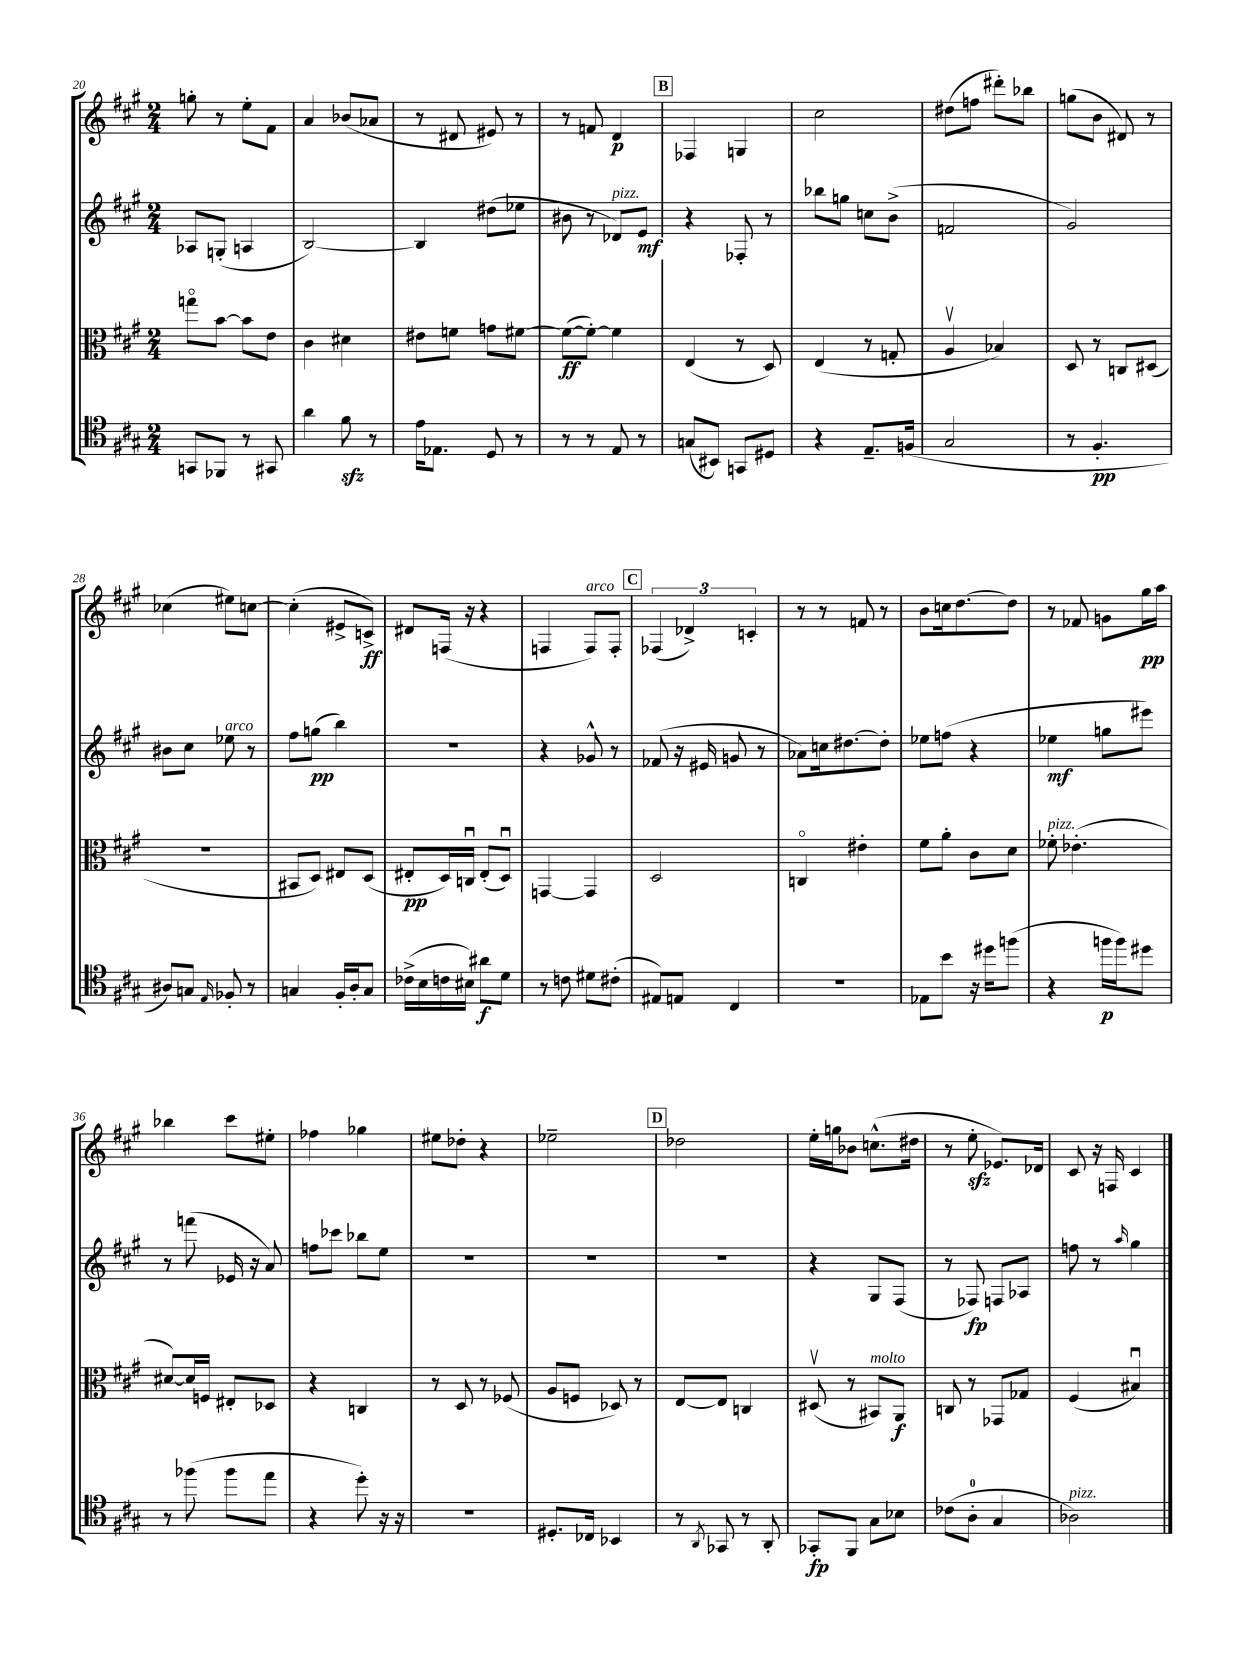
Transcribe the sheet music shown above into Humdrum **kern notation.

**kern	**kern	**kern	**kern
*staff4	*staff3	*staff2	*staff1
*clefC4	*clefC3	*clefG2	*clefG2
*k[f#c#g#]	*k[f#c#g#]	*k[f#c#g#]	*k[f#c#g#]
*M2/4	*M2/4	*M2/4	*M2/4
8GG/L	8ggo\L	8A-/L	8gg'\
8FF-/J	[8b\J	(8G'/J	8r
8r	8b\]L	4A/	8ee'\L
8GG#/	8e\J	.	8f#\J
=	=	=	=
4a\	4c#\	[2B/)	4a/
8f#\	4d#\	.	(8b-/L
8r	.	.	8a-/J
=	=	=	=
16e\LK	8e#\L	4B/]	8r
8.E-\J	.	.	.
.	8f\J	.	8d#/
8D/	8g\L	(8dd#\L	8e#/)
8r	[8f#\J	8ee-\J	8r
=	=	=	=
8r	(8f#\_L	8b#\	8r
8r	8f#'\_J)	8r	8f/
8E/	4f#\]	8d-/L)	4d/
8r	.	8e/J	.
=	=	=	=
(8G/L	(4E/	4r	4F-/
8BB#/J)	.	.	.
8GG/L	8r	8F-'/	4G/
8D#/J	8D/)	8r	.
=	=	=	=
4r	(4E/	8bb-\L	2cc#\
.	.	8gg\J	.
8.E~/L	8r	8cc\L	.
.	8G'/	(8b^\J	.
(16F/Jk	.	.	.
=	=	=	=
2G#/	4Av/	2f/	(8dd#\L
.	.	.	8ff\J
.	4B-/)	.	8ddd#'\L)
.	.	.	8bb-\J
=	=	=	=
8r	8D/	2g#/)	(8gg\L
4.F#'/	8r	.	8b\J
.	8C/L	.	8d#/)
.	(8D#/J	.	8r
=	=	=	=
8A#/L)	2r	8b#\L	(4cc-\
8G/J	.	8cc#\J	.
16qqE/	.	.	.
8F-'/	.	8ee-\	8ee#\L)
8r	.	8r	[8cc\J
=	=	=	=
4G/	8BB#/L	8ff#\L	(4cc'\]
.	8D/J)	(8gg\J	.
16F#'/LL	8E#/L	4bb\)	8e#^/L
16A'/J	.	.	.
8G/J	(8D/J	.	8c^/J)
=	=	=	=
(16c-^\LL	8E#'/L	2r	8d#/L
16B\	.	.	.
16c\	16D/L)	.	(16F/Jk
16B#\JJ)	16Cu/JJ	.	16r
8a#\L	(8E#'/L	.	4r
8d\J	8Du/J)	.	.
=	=	=	=
8r	[4GG/	4r	4F/
8c\	.	.	.
8d#\L	4GG/]	8g-^^/	8F/L)
(8c#'\J	.	8r	8F'/J
=	=	=	=
8E#/L)	2D/	(8f-/	(6F-/
8E/J	.	16r	.
.	.	.	6d-^/)
.	.	16e#/	.
4C#/	.	8g/	.
.	.	.	6c'/
.	.	8r	.
=	=	=	=
2r	4Co/	8a-\L)	8r
.	.	16cc\k	8r
.	.	[8.dd#\	.
.	4e#'\	.	8f/
.	.	8dd#'\]J	8r
=	=	=	=
8E-\L	8f#\L	8ee-\L	8b\L
8b\J	8a'\J	(8ff\J	16cc\k
.	.	.	[8.dd\
16r	8c#\L	4r	.
16dd#\LK	.	.	.
(8ff\J	8d\J	.	8dd\]J
=	=	=	=
4r	8f-'\	4ee-\	8r
.	(4.e-'\	.	8f-/
16ff\LL	.	8gg\L	8g\L
16ff\J)	.	.	.
8dd#\J	.	8eee#\J)	16gg#\L
.	.	.	16aa\JJ
=	=	=	=
8r	[8d#/L)	8r	4bb-\
(8ff-\	16d#/]L	(8fff\	.
.	16F/JJ	.	.
8ff-\L	8E#'/L	16e-/	8ccc#\L
.	.	16r	.
8ee\J	8D-/J	8a/)	8ee#'\J
=	=	=	=
4r	4r	8ff\L	4ff-\
.	.	8ccc-\J	.
8dd'\)	4C/	8bb-\L	4gg-\
16r	.	8ee\J	.
16r	.	.	.
=	=	=	=
2r	8r	2r	8ee#\L
.	8D/	.	8dd-'\J
.	8r	.	4r
.	(8F-/	.	.
=	=	=	=
8.D#'/L	8A/L	2r	2ee-~\
.	8F/J	.	.
16C-/Jk	.	.	.
4BB-/	8D-/)	.	.
.	8r	.	.
=	=	=	=
8r	[8E/L	2r	2dd-\
8qAA/	.	.	.
8GG-/	8E/]J	.	.
8r	4C/	.	.
8AA'/	.	.	.
=	=	=	=
8GG-'/L	(8D#v/	4r	16ee'\LL
.	.	.	16gg\J
8FF#/J	8r	.	8b-\J
8G#\L	8BB#/L)	8G#/L	(8.cc^^\L
8B-\J	8AA/J	(8F#/J	.
.	.	.	16dd#\Jk
=	=	=	=
(8c-\L	8C/	8r	8r
8A'\J	8r	8F-/)	8ee'\
4G#/	8GG-/L	8F/L	8.e-/L)
.	8G-/J	8A-/J	.
.	.	.	16d-/Jk
=	=	=	=
2A-\)	(4F#/	8ff\	8c#/
.	.	8r	16r
.	.	.	16F/
.	.	16qqaa/	.
.	4B#u/)	4gg#\	4c#/
==	==	==	==
*-	*-	*-	*-
